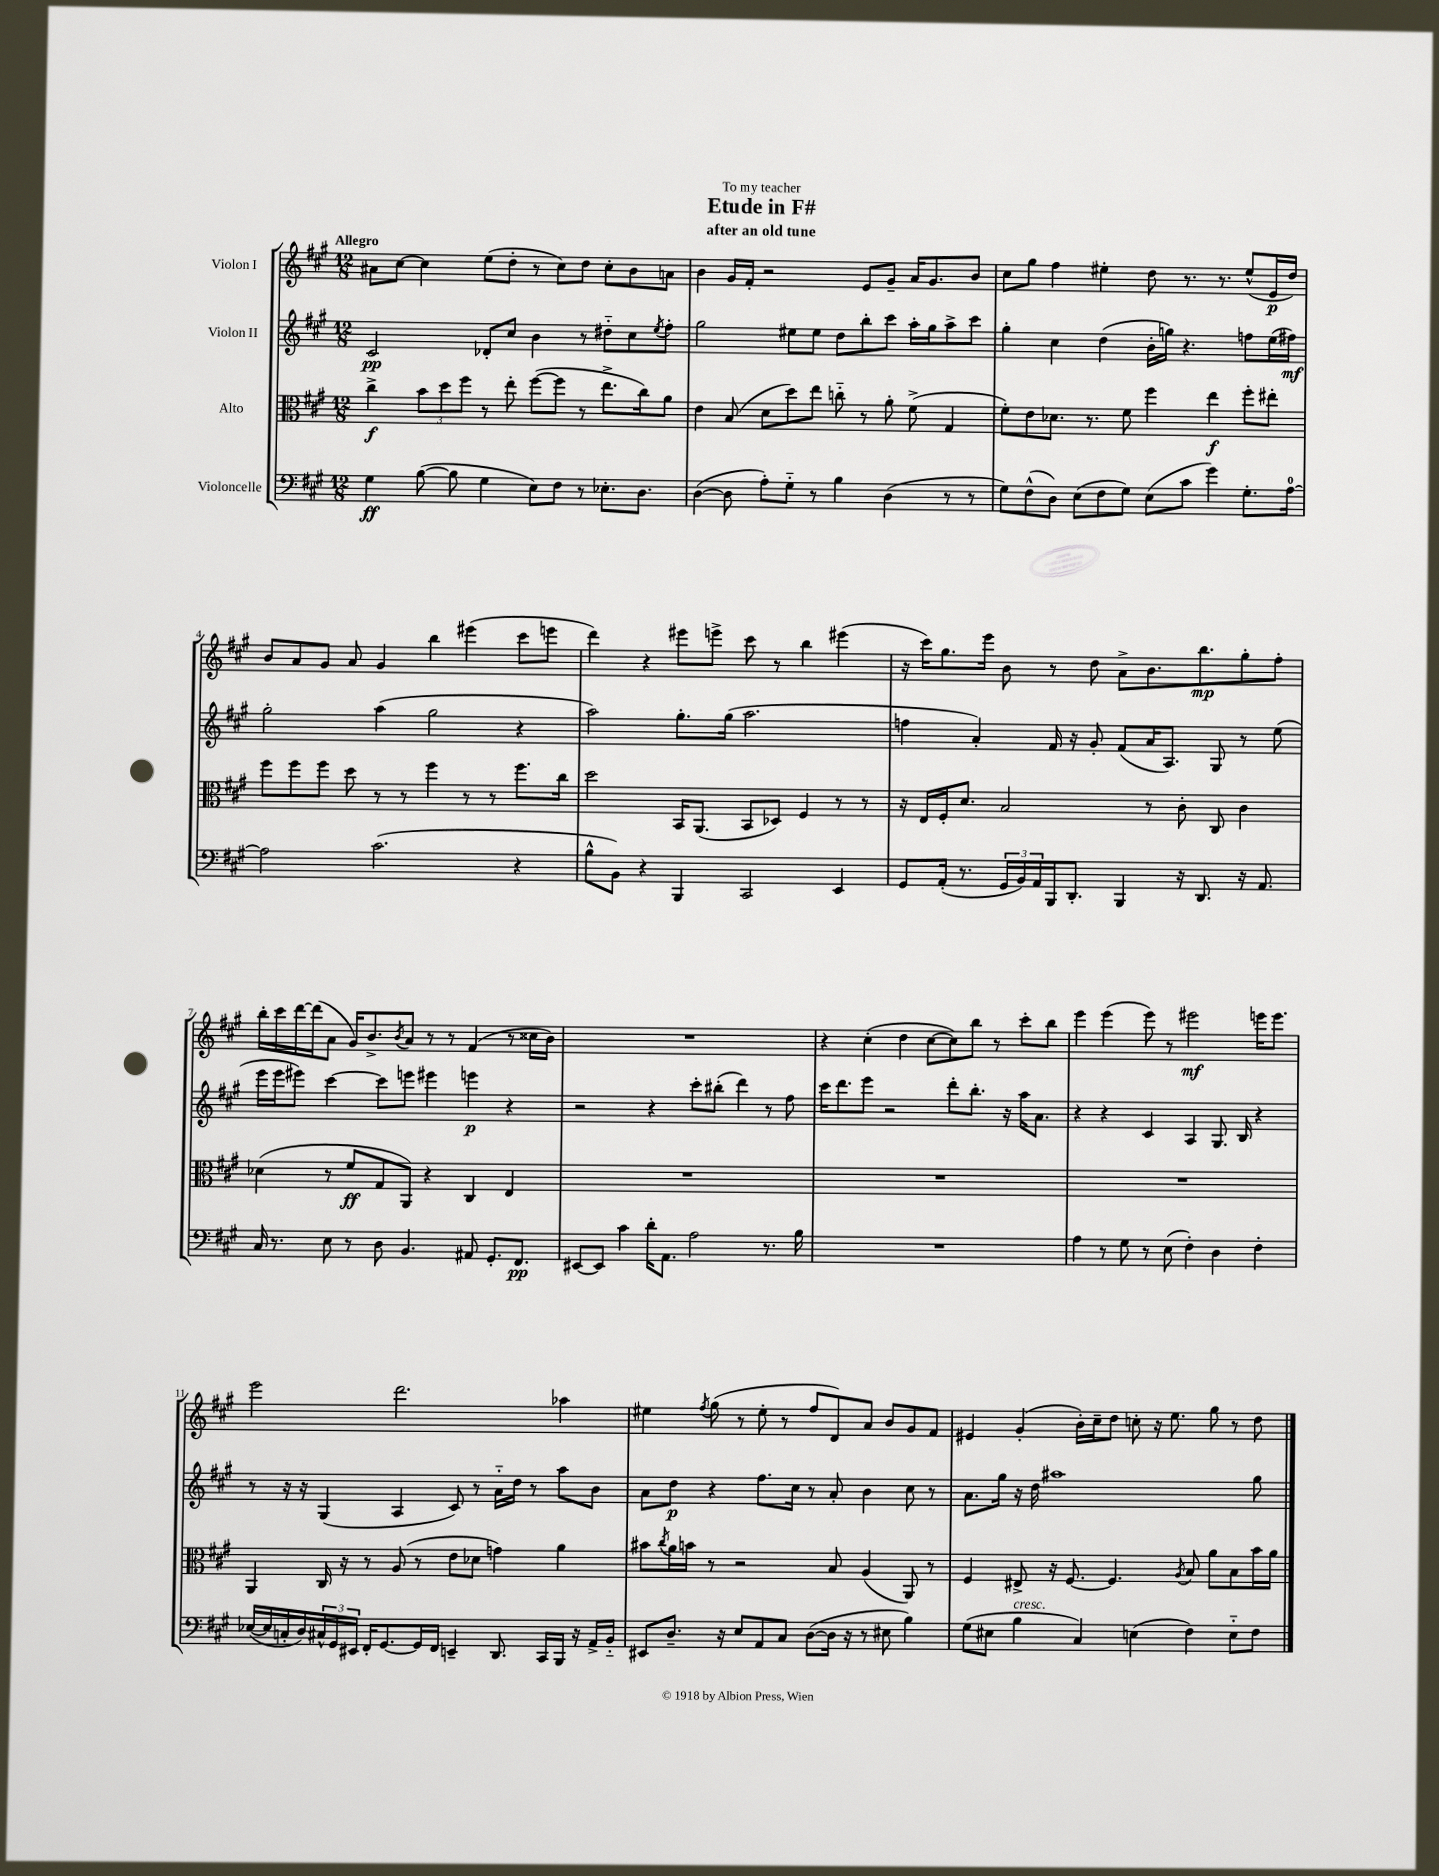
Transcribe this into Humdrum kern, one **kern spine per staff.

**kern	**dynam	**kern	**dynam	**kern	**dynam	**kern	**dynam
*part4	*part4	*part3	*part3	*part2	*part2	*part1	*part1
*staff4	*staff4	*staff3	*staff3	*staff2	*staff2	*staff1	*staff1
*I"Violoncelle	*	*I"Alto	*	*I"Violon II	*	*I"Violon I	*
*clefF4	*	*clefC3	*	*clefG2	*	*clefG2	*
*k[f#c#g#]	*	*k[f#c#g#]	*	*k[f#c#g#]	*	*k[f#c#g#]	*
*M12/8	*	*M12/8	*	*M12/8	*	*M12/8	*
=1	=1	=1	=1	=1	=1	=1	=1
!	!	!	!	!	!	!LO:TX:a:B:t=Allegro	!
4G#\	ff	4cc#^\	f	2c#/	pp	8a#X\L	.
.	.	.	.	.	.	[8cc#\J	.
([8B\	.	12b\L	.	.	.	4cc#\]	.
.	.	12dd\	.	.	.	.	.
8B\]	.	.	.	.	.	.	.
.	.	12ff#\J	.	.	.	.	.
4G#\	.	8r	.	8d-X'/L	.	(8ee\L	.
.	.	8ee'\	.	8cc#/J	.	8dd'\J	.
8E\L)	.	([8ff#\L	.	4b\	.	8r	.
8F#\J	.	8ff#\J]	.	.	.	8cc#\L)	.
8r	.	8r	.	8r	.	8dd\J	.
8.E-X'\L	.	8.ee^\L	.	8dd#X\L	.	8cc#'\L	.
.	.	.	.	8cc#\	.	8b\	.
8.D\J	.	16cc#\k)	.	.	.	.	.
.	.	.	.	8qee/	.	.	.
.	.	8a\J	.	8ff#'\J	.	8an\J	.
=2	=2	=2	=2	=2	=2	=2	=2
([4D\	.	4e\	.	2gg#\	.	4b\	.
8D\]	.	(8B/	.	.	.	16g#/LL	.
.	.	.	.	.	.	16f#'/JJ	.
8A'\L)	.	8d\L	.	.	.	2r	.
8G#\J	.	8dd\)	.	8ee#X\L	.	.	.
8r	.	8ee\J	.	8ee#\J	.	.	.
4B\	.	8ccn\	.	8dd\L	.	.	.
.	.	8r	.	8bb'\	.	8e/L	.
(4D\	.	8a'\	.	8ccc#\J	.	8g#~/J	.
.	.	(8f#^\	.	16aa'\LL	.	16a/KL	.
.	.	.	.	16gg#\J	.	8.g#/	.
8r	.	4G#/	.	8aa^\	.	.	.
8r	.	.	.	8ccc#\J	.	8b/J	.
=3	=3	=3	=3	=3	=3	=3	=3
8G#\L)	.	8f#'\L)	.	4gg#'\	.	8cc#\L	.
(8F#^^\	.	8e\	.	.	.	8gg#\J	.
8D\J)	.	8.d-X\J	.	4cc#\	.	4ff#\	.
(8E\L	.	.	.	.	.	.	.
.	.	8.r	.	.	.	.	.
8F#\	.	.	.	(4dd\	.	4ee#X'\	.
8G#\J)	.	8f#\	.	.	.	.	.
(8E\L	.	4ff#\	.	16b'\LL	.	8dd\	.
.	.	.	.	16ggn\JJ)	.	.	.
8c#\J	.	.	.	4.r	.	8.r	.
4g#\)	.	4ee\	f	.	.	.	.
.	.	.	.	.	.	8.r	.
8.G#'\L	.	8ff#'\L	.	8ffn\L	.	(8ee#^^/L	.
.	.	8ee#X'\J	.	(16ee\L	.	16e/L	p
[16A\Jk	.	.	.	16ff#X\JJ)	mf	16dd/JJ)	.
!!LO:LB:g=z
=4	=4	=4	=4	=4	=4	=4	=4
2A\]	.	8ff#\L	.	2gg#'\	.	8b/L	.
.	.	8ff#\	.	.	.	8a/	.
.	.	8ff#\J	.	.	.	8g#/J	.
.	.	8dd\	.	.	.	8a/	.
(2.c#\	.	8r	.	(4aa\	.	4g#/	.
.	.	8r	.	.	.	.	.
.	.	4ff#\	.	2gg#\	.	4bb\	.
.	.	8r	.	.	.	(4eee#X\	.
.	.	8r	.	.	.	.	.
4r	.	8.ff#\L	.	4r	.	8ccc#\L	.
.	.	.	.	.	.	8eeen\J	.
.	.	16cc#\Jk	.	.	.	.	.
=5	=5	=5	=5	=5	=5	=5	=5
8B^^\L	.	2dd\	.	2aa\)	.	4ddd\)	.
8BB\J)	.	.	.	.	.	.	.
4r	.	.	.	.	.	4r	.
4BBB/	.	16BB/KL	.	8.gg#'\L	.	8eee#X\L	.
.	.	(8.AA/J	.	.	.	.	.
.	.	.	.	.	.	8eeen^\J	.
.	.	.	.	(16gg#\Jk	.	.	.
2CC#/	.	8BB/L	.	2.aa\	.	8ccc#\	.
.	.	8D-X/J)	.	.	.	8r	.
.	.	4F#/	.	.	.	4bb\	.
4EE/	.	8r	.	.	.	(4eee#X\	.
.	.	8r	.	.	.	.	.
=6	=6	=6	=6	=6	=6	=6	=6
8GG#/L	.	16r	.	4ffn\	.	16r	.
.	.	16E/LL	.	.	.	16ccc#\KL)	.
(16AA'/Jk	.	16F#'/J	.	.	.	8.gg#\	.
8.r	.	8.d/J	.	.	.	.	.
.	.	.	.	4a'/)	.	.	.
.	.	.	.	.	.	16eee\Jk	.
24GG#/LL	.	2B/	.	.	.	8b\	.
24BB/)	.	.	.	.	.	.	.
24AA/	.	.	.	.	.	.	.
16BBB/J	.	.	.	16f#/	.	8r	.
8.DD'/J	.	.	.	16r	.	.	.
.	.	.	.	8g#'/	.	8dd\	.
4BBB/	.	.	.	(8f#/L	.	8a^\L	.
.	.	8r	.	16a/K	.	8.b\	.
.	.	.	.	8.A/J)	.	.	.
16r	.	8c#'\	.	.	.	.	.
8.DD/	.	.	.	.	.	8.bb\	mp
.	.	8C#/	.	8G#/	.	.	.
16r	.	4c#\	.	8r	.	8gg#'\	.
8.AA/	.	.	.	.	.	.	.
.	.	.	.	(8ee\	.	8ff#'\J	.
!!LO:LB:g=z
=7	=7	=7	=7	=7	=7	=7	=7
16C#/	.	(4d-X\	.	16eee\LL	.	16bb'\LL	.
8.r	.	.	.	16eee\J	.	16ccc#\	.
.	.	.	.	8eee#X\J)	.	[16ddd\	.
.	.	.	.	.	.	(16ddd\J]	.
8E\	.	8r	.	[4ccc#\	.	8a\J	.
8r	.	8f#/L	ff	.	.	16g#/KL)	.
.	.	.	.	.	.	8.b^/	.
8D\	.	8G#/	.	8ccc#\L]	.	.	.
.	.	.	.	.	.	8qb/	.
4.BB/	.	8AA/J)	.	8eeen\J	.	8a/J	.
.	.	4r	.	4eee#X\	.	8r	.
.	.	.	.	.	.	8r	.
8AA#X/	.	4C#/	.	4eeen\	p	(4f#/	.
8.GG#'/L	.	.	.	.	.	.	.
.	.	4E/	.	4r	.	8r	.
8.FF#/J	pp	.	.	.	.	.	.
.	.	.	.	.	.	16cc##X\LL	.
.	.	.	.	.	.	16b\JJ)	.
=8	=8	=8	=8	=8	=8	=8	=8
[8EE#X/L	.	1.r	.	2r	.	1.r	.
8EE#/J]	.	.	.	.	.	.	.
4c#\	.	.	.	.	.	.	.
16d'\KL	.	.	.	4r	.	.	.
8.AA\J	.	.	.	.	.	.	.
2A\	.	.	.	8ccc#'\L	.	.	.
.	.	.	.	(8bb#X'\J	.	.	.
.	.	.	.	4ddd\)	.	.	.
8.r	.	.	.	8r	.	.	.
.	.	.	.	8ff#\	.	.	.
16B\	.	.	.	.	.	.	.
=9	=9	=9	=9	=9	=9	=9	=9
1.r	.	1.r	.	16ccc#\KL	.	4r	.
.	.	.	.	8.ddd\	.	.	.
.	.	.	.	8eee\J	.	(4cc#'\	.
.	.	.	.	2r	.	.	.
.	.	.	.	.	.	4dd\	.
.	.	.	.	.	.	[8cc#\L	.
.	.	.	.	8ddd'\L	.	8cc#\])	.
.	.	.	.	8.bb'\J	.	8bb\J	.
.	.	.	.	.	.	8r	.
.	.	.	.	16r	.	.	.
.	.	.	.	16aa\KL	.	8ccc#'\L	.
.	.	.	.	8.a\J	.	.	.
.	.	.	.	.	.	8bb\J	.
=10	=10	=10	=10	=10	=10	=10	=10
4A\	.	1.r	.	4r	.	4eee\	.
8r	.	.	.	4r	.	(4eee\	.
8G#\	.	.	.	.	.	.	.
8r	.	.	.	4c#/	.	8eee\)	.
(8E\	.	.	.	.	.	8r	.
4F#'\)	.	.	.	4A/	.	2eee#X\	mf
4D\	.	.	.	8.G#/	.	.	.
.	.	.	.	16B/	.	.	.
4F#'\	.	.	.	4r	.	16eeen\KL	.
.	.	.	.	.	.	8.eee\J	.
!!LO:LB:g=z
=11	=11	=11	=11	=11	=11	=11	=11
([16E-X/LL	.	4AA/	.	8r	.	2eee\	.
16E-/]	.	.	.	.	.	.	.
16Cn'/	.	.	.	16r	.	.	.
16D/)	.	.	.	16r	.	.	.
24C#X^^/	.	16C#/	.	(4G#/	.	.	.
24GG#/	.	.	.	.	.	.	.
.	.	16r	.	.	.	.	.
24EE#X/JJ	.	.	.	.	.	.	.
16FF#'/KL	.	8r	.	.	.	.	.
[8.GG#/	.	.	.	.	.	.	.
.	.	(8A/	.	4A/	.	2.ddd\	.
16GG#/L]	.	8r	.	.	.	.	.
16FF#/JJ	.	.	.	.	.	.	.
4EEn~/	.	8e\L	.	8c#/)	.	.	.
.	.	8d-X\J	.	8r	.	.	.
8.DD/	.	4gn\)	.	16a\LL	.	.	.
.	.	.	.	16dd\JJ	.	.	.
.	.	.	.	8r	.	.	.
16CC#/LL	.	.	.	.	.	.	.
16BBB/JJ	.	4a\	.	8aa\L	.	4aa-X\	.
16r	.	.	.	.	.	.	.
16AA^/LL	.	.	.	8b\J	.	.	.
16BB/JJ	.	.	.	.	.	.	.
=12	=12	=12	=12	=12	=12	=12	=12
8EE#X/L	.	8b#X\L	.	8a\L	.	4ee#X\	.
.	.	8qcc#/	.	.	.	.	.
8.D~/J	.	16a\L	.	8dd\J	p	.	.
.	.	16bn\JJ	.	.	.	.	.
.	.	.	.	.	.	8qff#/	.
.	.	8r	.	4r	.	(8gg#\	.
16r	.	.	.	.	.	.	.
8E/L	.	2r	.	.	.	8r	.
8AA/	.	.	.	8.ff#\L	.	8ee#'\	.
8C#/J	.	.	.	.	.	8r	.
.	.	.	.	16cc#\Jk	.	.	.
([8D\L	.	.	.	8r	.	8ff#/L	.
16D\Jk]	.	8B/	.	8a'/	.	8d/)	.
16r	.	.	.	.	.	.	.
8r	.	(4A/	.	4b\	.	8a/J	.
8E#X\	.	.	.	.	.	8b/L	.
4B\)	.	8AA/)	.	8cc#\	.	8g#/	.
.	.	8r	.	8r	.	8f#/J	.
=13	=13	=13	=13	=13	=13	=13	=13
(8G#\L	.	4F#/	.	8.a\L	.	4e#X/	.
8E#X\J	.	.	.	.	.	.	.
.	.	.	.	16gg#\Jk	.	.	.
!LO:TX:a:i:t=cresc.	!	!	!	!	!	!	!
4B\	.	8E#X^/	.	16r	.	(4g#'/	.
.	.	.	.	16dd\	.	.	.
.	.	16r	.	1aa#X	.	.	.
.	.	[8.F#/	.	.	.	.	.
4C#/)	.	.	.	.	.	16b'\LL)	.
.	.	.	.	.	.	16cc#~\J	.
.	.	4.F#/]	.	.	.	8dd\J	.
(4En\	.	.	.	.	.	8ccn'\	.
.	.	.	.	.	.	16r	.
.	.	.	.	.	.	8.ee\	.
.	.	8qA/	.	.	.	.	.
4F#\)	.	8B/	.	.	.	.	.
.	.	8a\L	.	.	.	8gg#\	.
8E\L	.	8B\	.	.	.	8r	.
8F#\J	.	16b\L	.	8gg#\	.	8dd\	.
.	.	16a\JJ	.	.	.	.	.
==	==	==	==	==	==	==	==
*-	*-	*-	*-	*-	*-	*-	*-
